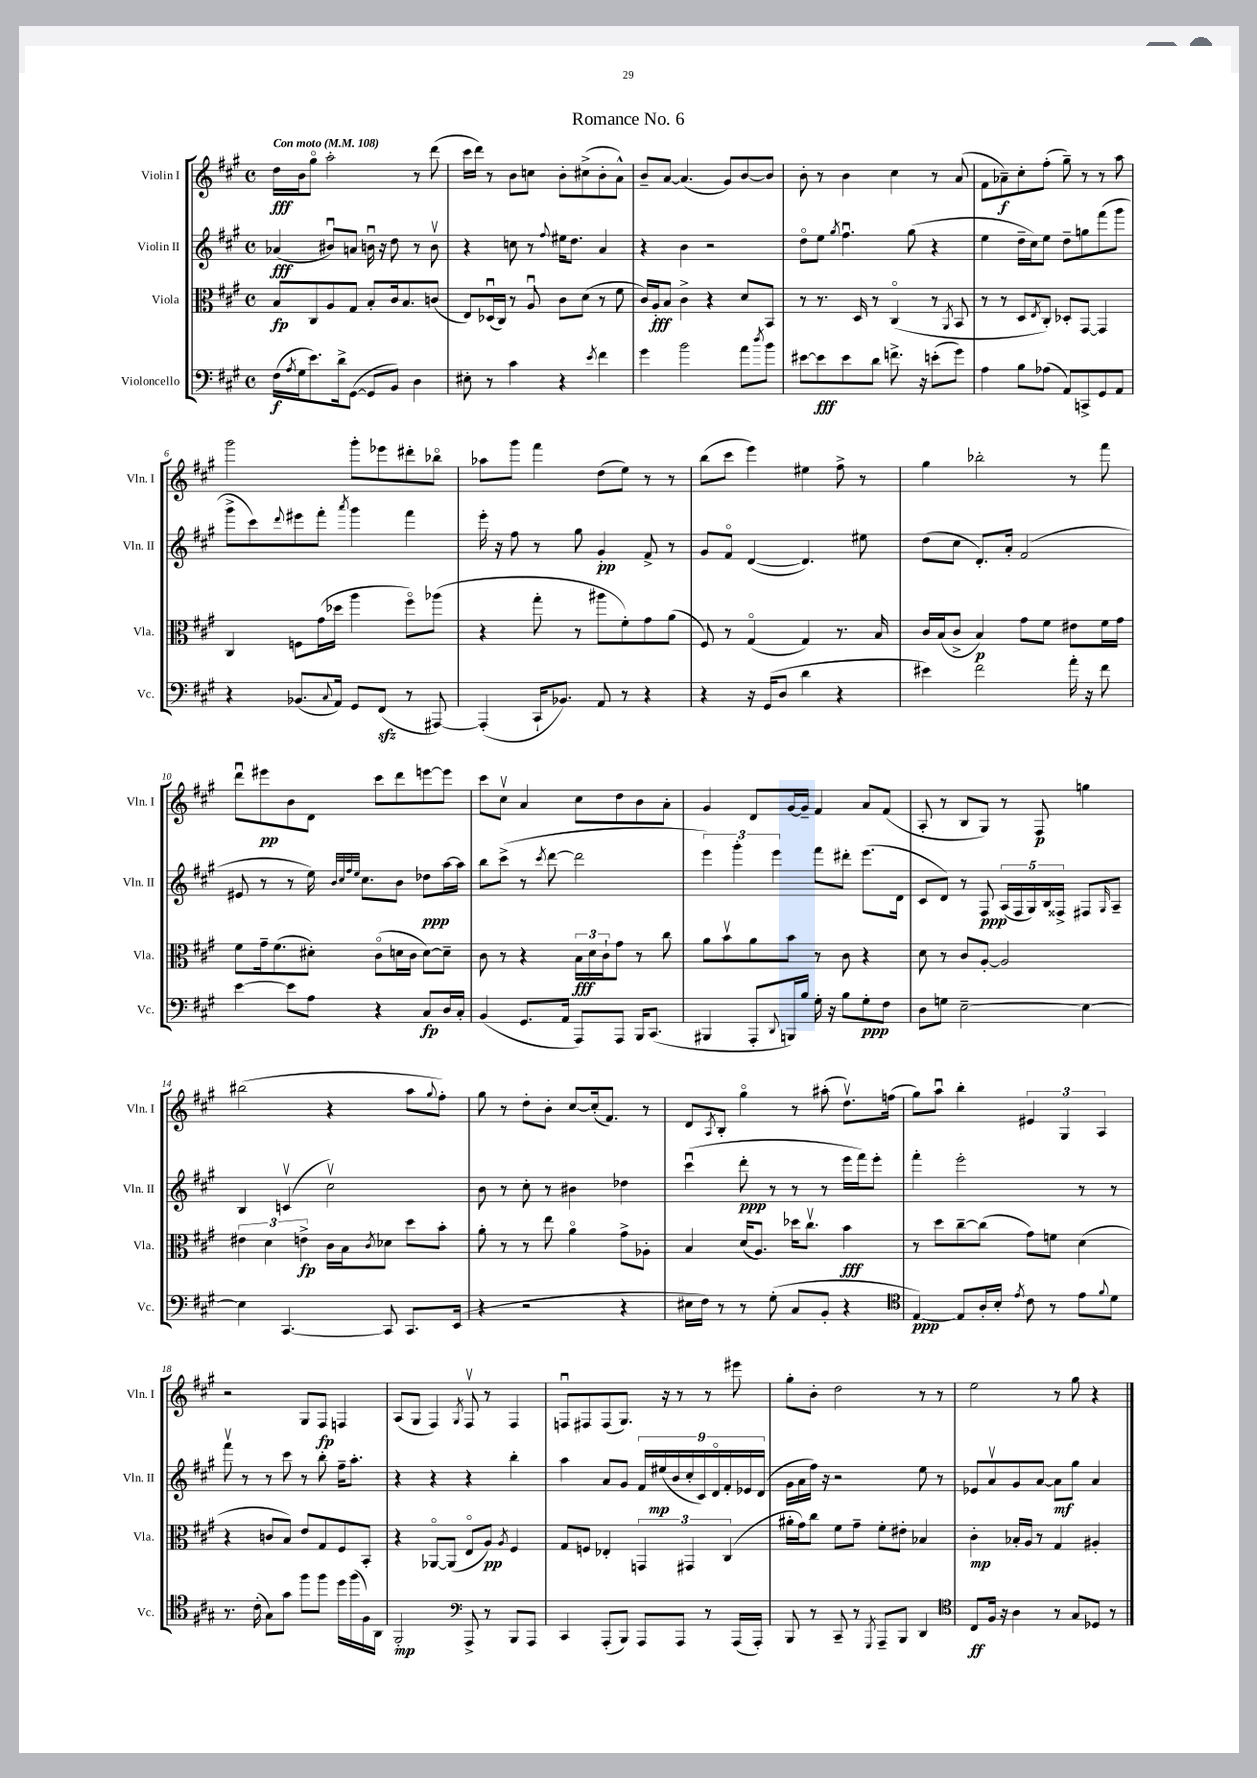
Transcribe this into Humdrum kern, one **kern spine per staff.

**kern	**dynam	**kern	**dynam	**kern	**dynam	**kern	**dynam
*part4	*part4	*part3	*part3	*part2	*part2	*part1	*part1
*staff4	*staff4	*staff3	*staff3	*staff2	*staff2	*staff1	*staff1
*I"Violoncello	*	*I"Viola	*	*I"Violin II	*	*I"Violin I	*
*I'Vc.	*	*I'Vla.	*	*I'Vln. II	*	*I'Vln. I	*
*clefF4	*	*clefC3	*	*clefG2	*	*clefG2	*
*k[f#c#g#]	*	*k[f#c#g#]	*	*k[f#c#g#]	*	*k[f#c#g#]	*
*M4/4	*	*M4/4	*	*M4/4	*	*M4/4	*
*met(c)	*	*met(c)	*	*met(c)	*	*met(c)	*
*MM108	*	*MM108	*	*MM108	*	*MM108	*
=1	=1	=1	=1	=1	=1	=1	=1
!	!	!	!	!	!	!LO:TX:a:B:t=Con moto	!
(16F#\LL	f	8B/L	fp	(4a-X/	fff	16dd\LL	fff
8qA/	.	.	.	.	.	.	.
16G#\J	.	.	.	.	.	16b\J	.
8.e\)	.	8C#/	.	.	.	8gg#\J	.
.	.	8A/	.	8b#Xu/L)	.	2aa'\	.
16d^\k	.	.	.	.	.	.	.
([8GG#\J	.	8G#/J	.	8an/J	.	.	.
8GG#/L]	.	8B'/L	.	16bnu\	.	.	.
.	.	.	.	16r	.	.	.
8BB/J)	.	16c#/k	.	8dd\	.	.	.
.	.	8.B/	.	.	.	.	.
4D\	.	.	.	8r	.	8r	.
.	.	(8cn/J	.	8bv\	.	(8ddd\	.
=2	=2	=2	=2	=2	=2	=2	=2
8E#X'\	.	8E/L)	.	4r	.	16ccc#\LL	.
.	.	.	.	.	.	16ddd\JJ)	.
8r	.	(16D-Xu/L	.	.	.	8r	.
.	.	16C#/JJ)	.	.	.	.	.
4c#\	.	8r	.	8ccn\	.	8b\L	.
.	.	8Au/	.	8r	.	8ccn\J	.
.	.	.	.	8qqff#/	.	.	.
4r	.	8c#\L	.	16ee#X\KL	.	8b'\L	.
.	.	.	.	8.dd\J	.	.	.
.	.	(8d\J	.	.	.	(8cc#X^\	.
8qe/	.	.	.	.	.	.	.
4f#\	.	8r	.	4a/	.	8b'\	.
.	.	8f#\	.	.	.	8a^^\J)	.
=3	=3	=3	=3	=3	=3	=3	=3
4g#\	.	16c#/LL)	.	4r	.	8b~/L	.
.	.	16A'/J	fff	.	.	.	.
.	.	8B/J	.	.	.	[8a/J	.
2b\	.	4c#^\	.	4b\	.	(4.a/]	.
.	.	4r	.	2r	.	.	.
.	.	.	.	.	.	8g#/L)	.
8a\L	.	8d/L	.	.	.	[8b/	.
8qdd/	.	.	.	.	.	.	.
8b\J	.	8BB/J	.	.	.	8b/J]	.
=4	=4	=4	=4	=4	=4	=4	=4
[8e#X\L	.	8r	.	8dd\L	.	8b'\	.
8e#\]	fff	8.r	.	8ee\J	.	8r	.
.	.	.	.	8qgg#/	.	.	.
8e#\	.	.	.	4.ff#u\	.	4b\	.
.	.	16D/	.	.	.	.	.
8d\J	.	8r	.	.	.	.	.
8.fn^\	.	(4C#/	.	.	.	4cc#\	.
.	.	.	.	(8gg#\	.	.	.
16r	.	.	.	.	.	.	.
(8en'\L	.	8r	.	4r	.	8r	.
.	.	8qAA/	.	.	.	.	.
8g#\J)	.	8BB/	.	.	.	(8a/	.
=5	=5	=5	=5	=5	=5	=5	=5
4A\	.	8r	.	4ee\	.	8f#\L	.
.	.	8r	.	.	.	8a-X~\)	f
8B\L	.	8D/L	.	16dd~\LL	.	8cc#'\	.
.	.	.	.	16cc#\J)	.	.	.
.	.	8qE/	.	.	.	.	.
(8A-X\J	.	8C#'/J)	.	8ee\J	.	(8ff#'\J	.
8AA/L)	.	8D-X'/L	.	8dd~\L	.	8gg#~\)	.
8CCn^/	.	[8GG#/J	.	8ggn\	.	8r	.
8GG#/	.	4GG#/]	.	(8fff#\	.	8r	.
8AA/J	.	.	.	8ggg#\J	.	8aa\	.
!!LO:LB:g=z
=6	=6	=6	=6	=6	=6	=6	=6
4r	.	4C#/	.	8ggg#^\L	.	2ggg#\	.
.	.	.	.	8ccc#\)	.	.	.
.	.	.	.	8qqddd/	.	.	.
(8.BB-X/L	.	8Fn\L	.	8eee#X\	.	.	.
.	.	(16g#\L	.	8fff#'\J	.	.	.
8qqC#/	.	.	.	.	.	.	.
16AA/Jk)	.	16dd-X\JJ	.	.	.	.	.
.	.	.	.	8qaaa/	.	.	.
8GG#/L	.	4aa\	.	4ggg#\	.	8ggg#'\L	.
(8FF#zz/J	.	.	.	.	.	8eee-X\	.
8r	.	8ff#\L)	.	4fff#\	.	8ddd#X'\	.
[8AAA#X/)	.	(8aa-X\J	.	.	.	8bb-X\J	.
=7	=7	=7	=7	=7	=7	=7	=7
(4AAA#'/]	.	4r	.	16eee'\	.	8aa-X\L	.
.	.	.	.	16r	.	.	.
.	.	.	.	8ff#\	.	8ggg#\J	.
16CC#`/KL	.	8gg#'\	.	8r	.	4fff#\	.
8.BB-X/J)	.	.	.	.	.	.	.
.	.	8r	.	8gg#\	.	.	.
8AA/	.	8aa#X\L	.	4g#'/	pp	(8dd\L	.
8r	.	8f#'\)	.	.	.	8ee\J)	.
4r	.	8g#\	.	8f#^/	.	8r	.
.	.	(8a\J	.	8r	.	8r	.
=8	=8	=8	=8	=8	=8	=8	=8
4r	.	8F#/)	.	8g#/L	.	(8bb\L	.
.	.	8r	.	8f#/J	.	8ccc#\J	.
16r	.	(4G#/	.	([4d/	.	4eee\)	.
(16GG#/KL	.	.	.	.	.	.	.
8D/J	.	.	.	.	.	.	.
4d\	.	4G#/)	.	4.d/])	.	4ee#X\	.
4r	.	8.r	.	.	.	8ff#^\	.
.	.	.	.	8ee#X\	.	8r	.
.	.	16B/	.	.	.	.	.
=9	=9	=9	=9	=9	=9	=9	=9
4e#X\)	.	16c#/LL	.	(8dd\L	.	4gg#\	.
.	.	(16B/J	.	.	.	.	.
.	.	8c#^/J	.	8cc#\J	.	.	.
2f#\	.	4B/)	p	8.d'/L)	.	2bb-X'\	.
.	.	.	.	16a'/Jk	.	.	.
.	.	8g#\L	.	(2f#/	.	.	.
.	.	8f#\J	.	.	.	.	.
16a'\	.	8e#X\L	.	.	.	8r	.
16r	.	.	.	.	.	.	.
8f#\	.	16f#\L	.	.	.	8fff#\	.
.	.	16g#\JJ	.	.	.	.	.
!!LO:LB:g=z
=10	=10	=10	=10	=10	=10	=10	=10
[4e\	.	8f#\L	.	8e#X/	.	8dddu\L	.
.	.	16g#~\k	.	8r	.	8eee#X\	pp
.	.	(8.f#\	.	.	.	.	.
8e\L]	.	.	.	8r	.	8b\	.
8A\J	.	8d#X'\J)	.	16ee\)	.	8d\J	.
.	.	.	.	32qqb/LLL	.	.	.
.	.	.	.	32qqcc#/	.	.	.
.	.	.	.	32qqff#/	.	.	.
.	.	.	.	32qqee/JJJ	.	.	.
.	.	.	.	8.cc#\L	.	.	.
4r	.	(8c#\L	.	.	.	8ccc#\L	.
.	.	16dn\L	.	8b\J	.	8ddd\	.
.	.	16c#\JJ	.	.	.	.	.
8C#/L	fp	[8d\L)	.	8dd-X\L	ppp	[8eeen\	.
16D/L	.	8d~\J]	.	[16aa\L	.	8eee\J]	.
16C#'/JJ	.	.	.	16aa\JJ]	.	.	.
=11	=11	=11	=11	=11	=11	=11	=11
(4BB/	.	8c#\	.	8bb\L	.	8ccc#\L	.
.	.	8r	.	(8ccc#^\J	.	8cc#v\J	.
8.GG#/L	.	4r	.	8r	.	4a/	.
.	.	.	.	8qccc#/	.	.	.
.	.	.	.	[8ddd\	.	.	.
16AA/Jk	.	.	.	.	.	.	.
8AAA/L)	.	24B\LL	fff	2ddd\]	.	8cc#\L	.
.	.	24d\	.	.	.	.	.
.	.	24c#`\J	.	.	.	.	.
8AAA/J	.	8g#\J	.	.	.	8dd\	.
16BBB/KL	.	8r	.	.	.	8b\	.
(8.CC#/J	.	.	.	.	.	.	.
.	.	8cc#\	.	.	.	8a'\J	.
=12	=12	=12	=12	=12	=12	=12	=12
4BBB#X/	.	8a\L	.	6eee\)	.	4g#/	.
.	.	8bv\	.	.	.	.	.
.	.	.	.	6ggg#'\	.	.	.
8AAA'/L	.	8a\	.	.	.	8d/L	.
.	.	.	.	6eee\	.	.	.
8qqDD/	.	.	.	.	.	.	.
16BBBn/L)	.	8b\J	.	.	.	[16g#/L	.
16B/JJ	.	.	.	.	.	16g#~/JJ]	.
16G#'\	.	8r	.	8fff#\L	.	4f#/	.
16r	.	.	.	.	.	.	.
8B\L	.	8c#\	.	8ddd#X'\J	.	.	.
8G#'\	ppp	4r	.	(8.eee\L	.	8a/L	.
8F#\J	.	.	.	.	.	(8f#/J	.
.	.	.	.	16d\Jk	.	.	.
=13	=13	=13	=13	=13	=13	=13	=13
8D\L	.	8d\	.	8c#/L	.	8A'/	.
8Gn\J	.	8r	.	8d/J)	.	8r	.
[2E~\	.	8c#/L	.	8r	.	8B/L	.
.	.	[8A'/J	.	8F#/	ppp	8G#/J)	.
.	.	2A/]	.	(20A/LL	.	8r	.
.	.	.	.	20F#/	.	.	.
.	.	.	.	20G#/)	.	.	.
.	.	.	.	.	.	8F#/	p
.	.	.	.	20B/	.	.	.
.	.	.	.	20F##X^/JJ	.	.	.
4E\_	.	.	.	8F#X/L	.	4ggn\	.
.	.	.	.	16qqG#/	.	.	.
.	.	.	.	8A~/J	.	.	.
!!LO:LB:g=z
=14	=14	=14	=14	=14	=14	=14	=14
4E\]	.	6e#X\	.	4B/	.	(2bb#X\	.
.	.	6d\	.	.	.	.	.
[4.CC#/	.	.	.	(4cnv/	.	.	.
.	.	6en^\	fp	.	.	.	.
.	.	16c#\LL	.	2cc#v\)	.	4r	.
.	.	16B\J	.	.	.	.	.
.	.	8qc#/	.	.	.	.	.
8CC#/]	.	8d-X\J	.	.	.	.	.
8.CC#/L	.	8dd\L	.	.	.	8aa\L	.
.	.	.	.	.	.	8qqgg#/	.
.	.	8b'\J	.	.	.	8ff#'\J)	.
(16EE/Jk	.	.	.	.	.	.	.
=15	=15	=15	=15	=15	=15	=15	=15
4r	.	8a'\	.	8b\	.	8gg#\	.
.	.	8r	.	8r	.	8r	.
2r	.	8r	.	8cc#'\	.	8dd'\L	.
.	.	8ee\	.	8r	.	8b'\J	.
.	.	4a\	.	4b#X\	.	[8cc#/L	.
.	.	.	.	.	.	(16cc#'/k]	.
.	.	.	.	.	.	8.f#/J)	.
4r	.	8g#^\L	.	4dd-X\	.	.	.
.	.	8A-X'\J	.	.	.	8r	.
=16	=16	=16	=16	=16	=16	=16	=16
16E#X\LL	.	4B/	.	(4ccc#u\	.	8d/L	.
16F#\JJ)	.	.	.	.	.	.	.
.	.	.	.	.	.	8qA/	.
8r	.	.	.	.	.	8B'/J	.
8r	.	(16d/KL	.	8ddd'\	ppp	4gg#\	.
.	.	8.A/J)	.	.	.	.	.
(8G#'\	.	.	.	8r	.	.	.
8C#/L	.	16dd-X\KL	.	8r	.	8r	.
.	.	8.cc#v\J	.	.	.	.	.
8BB'/J	.	.	.	8r	.	(8aa#X'\	.
4r	.	4b\	fff	16eee\LL	.	8.ddv\L)	.
.	.	.	.	16fff#\J)	.	.	.
.	.	.	.	8eee'\J	.	.	.
.	.	.	.	.	.	(16ffn\Jk	.
=17	=17	=17	=17	=17	=17	=17	=17
*clefC4	*	*	*	*	*	*	*
[4E/)	ppp	8r	.	4fff#'\	.	8gg#\L)	.
.	.	8dd\L	.	.	.	8aau\J	.
8E/L]	.	[8cc#~\	.	2eee'\	.	4bb'\	.
16A'/L	.	(8cc#\J]	.	.	.	.	.
16B'/JJ	.	.	.	.	.	.	.
8qe/	.	.	.	.	.	.	.
8c#\	.	8g#\L)	.	.	.	6e#X/	.
8r	.	8fn\J	.	.	.	.	.
.	.	.	.	.	.	6G#/	.
8e\L	.	(4d\	.	8r	.	.	.
.	.	.	.	.	.	6A/	.
8qqf#/	.	.	.	.	.	.	.
8d\J	.	.	.	8r	.	.	.
!!LO:LB:g=z
=18	=18	=18	=18	=18	=18	=18	=18
8.r	.	4r	.	8fff#v\	.	2r	.
.	.	.	.	8r	.	.	.
(16c#'\	.	.	.	.	.	.	.
8G#\L)	.	8cn/L	.	8r	.	.	.
8g#\J	.	8B/J)	.	8ccc#\	.	.	.
8ff#\L	.	8e/L	.	8r	.	8G#/L	.
8ff#\J	.	8G#/	.	8bb'\	.	8F#/J	fp
16dd\LL	.	8F#/	.	16ff#~\KL	.	4Fn/	.
(16ff#\	.	.	.	8.aa'\J	.	.	.
16F#\)	.	8BB'/J	.	.	.	.	.
16AA\JJ	.	.	.	.	.	.	.
=19	=19	=19	=19	=19	=19	=19	=19
2FF#'/	mp	4r	.	4r	.	(8A/L	.
.	.	.	.	.	.	8G#/J	.
.	.	[8AA-X/L	.	4r	.	4F#/)	.
.	.	(8AA-/J]	.	.	.	.	.
*clefF4	*	*	*	*	*	*	*
.	.	.	.	.	.	8qG#/	.
8AAA^/	.	8E/L	.	4r	.	8F#v/	.
8r	.	8A/J)	pp	.	.	8r	.
.	.	8qA/	.	.	.	.	.
8BBB/L	.	4F#/	.	4bb'\	.	4F#/	.
8AAA/J	.	.	.	.	.	.	.
=20	=20	=20	=20	=20	=20	=20	=20
4CC#/	.	8G#/L	.	4aa\	.	8Fnu/L	.
.	.	8Fn/J	.	.	.	8F#X/	.
(8AAA'/L	.	4E-X'/	.	8a/L	.	(8F#/	.
8BBB/J)	.	.	.	8g#/J	.	8.G#/J)	.
8AAA/L	.	6GGn/	.	18f#/LL	.	.	.
.	.	.	.	(18ee#X/	mp	.	.
.	.	.	.	.	.	16r	.
.	.	.	.	18b/	.	.	.
8AAA/J	.	.	.	.	.	8r	.
.	.	6GG#X/	.	18cc#'/	.	.	.
.	.	.	.	18c#/)	.	.	.
8r	.	.	.	.	.	8r	.
.	.	.	.	18d/	.	.	.
.	.	(6C#/	.	18f#'/	.	.	.
(16AAA/LL	.	.	.	.	.	8eee#X\	.
.	.	.	.	18e-X/	.	.	.
16AAA'/JJ)	.	.	.	.	.	.	.
.	.	.	.	(18d/JJ	.	.	.
=21	=21	=21	=21	=21	=21	=21	=21
8BBB/	.	16a#X'\LL	.	16g#\LL	.	8gg#'\L	.
.	.	16g#\J)	.	16a\	.	.	.
8r	.	8cc#\J	.	16ff#\JJ)	.	8b'\J	.
.	.	.	.	16r	.	.	.
8CC#~/	.	8f#\L	.	2r	.	2dd\	.
8r	.	8g#~\J	.	.	.	.	.
8qGGG#/	.	.	.	.	.	.	.
8AAA~/L	.	8f#'\L	.	.	.	.	.
8BBB/J	.	8e#X'\J	.	.	.	.	.
4DD/	.	4B-X/	.	8ee\	.	8r	.
.	.	.	.	8r	.	8r	.
=22	=22	=22	=22	=22	=22	=22	=22
*clefC4	*	*	*	*	*	*	*
8C#/L	ff	4c#'\	mp	8e-X/L	.	2ee\	.
16F#/Jk	.	.	.	8av/	.	.	.
16r	.	.	.	.	.	.	.
4A\	.	16B-X'/LL	.	8g#/	.	.	.
.	.	16A/JJ	.	.	.	.	.
.	.	8r	.	[8a/J	.	.	.
8r	.	4G#/	.	8a\L]	mf	8r	.
8G#/L	.	.	.	8gg#\J	.	8gg#\	.
8D-X/J	.	4A#X'/	.	4a/	.	4r	.
8r	.	.	.	.	.	.	.
==	==	==	==	==	==	==	==
*-	*-	*-	*-	*-	*-	*-	*-
